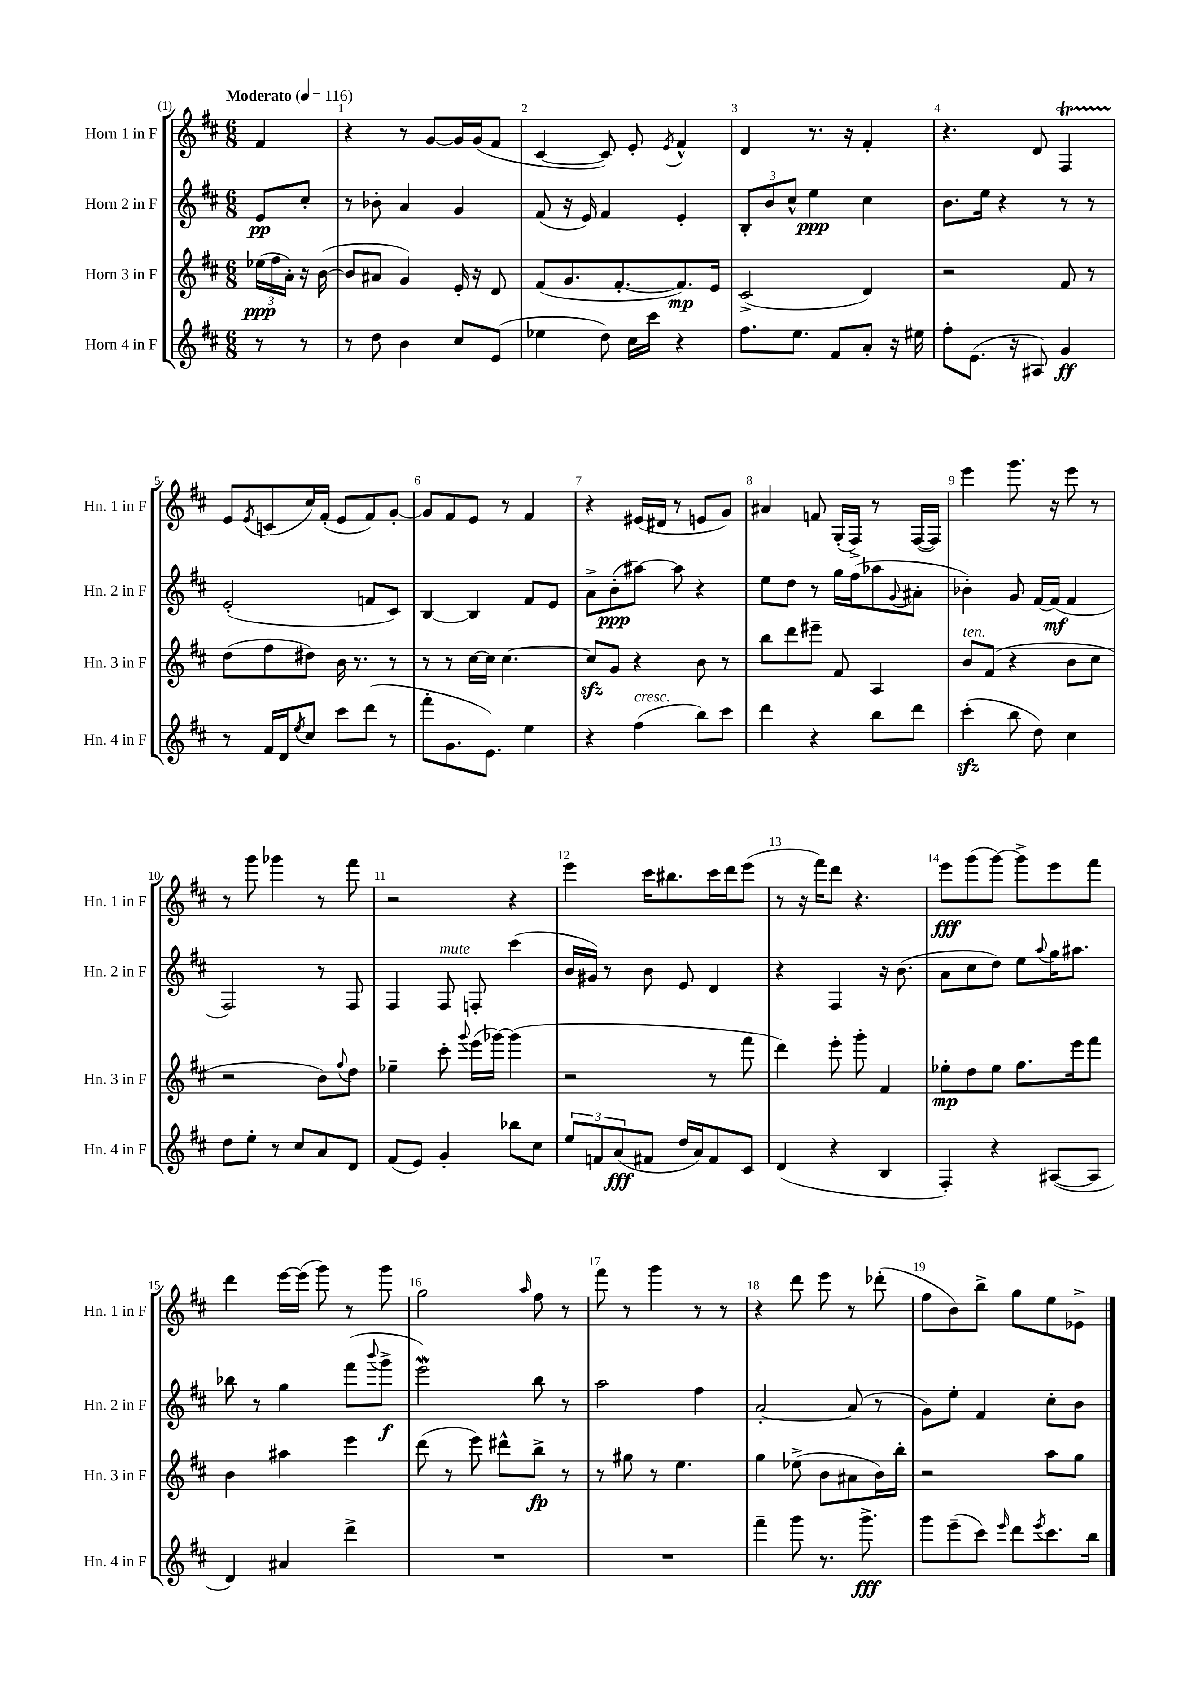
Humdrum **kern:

**kern	**kern	**kern	**kern
*staff4	*staff3	*staff2	*staff1
*clefG2	*clefG2	*clefG2	*clefG2
*k[f#c#]	*k[f#c#]	*k[f#c#]	*k[f#c#]
*M6/8	*M6/8	*M6/8	*M6/8
*MM116	*MM116	*MM116	*MM116
8r	(24ee-	8e	4f#
.	24ff#	.	.
.	24a')	.	.
8r	16r	8cc#'	.
.	([16b	.	.
=	=	=	=
8r	8b]	8r	4r
8dd	8a#	8b-'	.
4b	4g)	4a	8r
.	.	.	[8g
8cc#	16e'	4g	16g]
.	16r	.	(16g
(8e	8d	.	8f#
=	=	=	=
4ee-	(8f#	(8f#	[4c#
.	8.g	16r	.
.	.	16e)	.
8dd)	.	4f#	8c#])
.	[8.f#'	.	.
16cc#	.	.	8e'
16ccc#	.	.	.
.	.	.	8qe
4r	8.f#])	4e'	4f#^^
.	16e	.	.
=	=	=	=
8.ff#	(2c#^	12B'	4d
.	.	12b	.
.	.	12cc#^^	.
8.ee	.	.	.
.	.	4ee	8.r
8f#	.	.	.
.	.	.	16r
8a'	4d)	4cc#	4f#'
16r	.	.	.
16ee#	.	.	.
=	=	=	=
8ff#'	2r	8.b	4.r
(8.e	.	.	.
.	.	16ee	.
.	.	4r	.
16r	.	.	.
8A#)	.	.	8d
4g	8f#	8r	4F#
.	8r	8r	.
=	=	=	=
8r	(8dd	(2e'	8e
.	.	.	8qe
16f#	8ff#	.	(8c
16d	.	.	.
8qee	.	.	.
8cc#	8dd#)	.	16cc#)
.	.	.	(16f#'
8ccc#	16b	.	8e
.	8.r	.	.
(8ddd	.	8f	8f#)
8r	8r	8c#)	[8g'
=	=	=	=
8fff#'	8r	[4B	8g]
8.g	8r	.	8f#
.	[16cc#	4B]	8e
8.e)	16cc#]	.	.
.	[4.cc#	.	8r
4ee	.	8f#	4f#
.	.	8e	.
=	=	=	=
4r	8cc#]	8a^	4r
.	8g	(8b'	.
(4ff#	4r	[8aa#)	(16e#
.	.	.	16d#
.	.	8aa#]	8r
8bb)	8b	4r	8e
8ccc#	8r	.	8g)
=	=	=	=
4ddd	8bb	8ee	4a#
.	8ddd	8dd	.
4r	8eee#~	8r	8f
.	8f#	16gg	(16G'
.	.	(16ff#	16F#^)
8bb	4A	8aa-	8r
.	.	8qqg	.
8ddd	.	8a#'	([16F#
.	.	.	16F#])
=	=	=	=
(4ccc#'	8b	4b-')	4eee
.	(8f#	.	.
8bb	4r	8g	8.ggg
8dd)	.	[16f#	.
.	.	(16f#]	16r
4cc#	8b	4f#	8eee
.	8cc#	.	8r
=	=	=	=
8dd	2r	2F#)	8r
8ee'	.	.	8ggg
8r	.	.	4ggg-
8cc#	.	.	.
8a	8b)	8r	8r
.	8qqff#	.	.
8d	8dd	8F#	8fff#
=	=	=	=
(8f#	4ee-~	4F#	2r
8e)	.	.	.
4g'	8ccc#'	8F#	.
.	8qqggg	.	.
.	(16eee	8F'	.
.	[16ggg-)	.	.
8bb-	(4ggg-]	(4ccc#	4r
8cc#	.	.	.
=	=	=	=
12ee	2r	16b	4eee
.	.	16g#)	.
12f	.	.	.
.	.	8r	.
(12a	.	.	.
8f#	.	8b	16ccc#
.	.	.	8.bb#
16dd	.	8e	.
16a)	.	.	.
8f#	8r	4d	16ccc#
.	.	.	16ddd
8c#	8fff#	.	(8eee
=	=	=	=
(4d	4ddd)	4r	8r
.	.	.	16r
.	.	.	16fff#)
4r	8eee'	4F#	8ddd
.	8ggg'	.	4.r
4B	4f#	16r	.
.	.	(8.b	.
=	=	=	=
4F#')	8ee-'	8a	8eee
.	8dd	8cc#	(8ggg
4r	8ee-	8dd)	[8ggg)
.	8.ff#	8ee	8ggg^]
.	.	8qqaa	.
([8A#	.	16gg	8eee
.	16eee	8.aa#	.
8A#]	8fff#	.	8fff#
=	=	=	=
4d)	4b	8bb-	4ddd
.	.	8r	.
4a#	4aa#	4gg	[16eee
.	.	.	(16eee]
.	.	.	8ggg)
4ddd^	4eee	(8fff#	8r
.	.	8qqbbb	.
.	.	8ggg^	8ggg
=	=	=	=
2.r	(8ddd	2eee)	2gg
.	8r	.	.
.	8eee)	.	.
.	8ddd#^^	.	.
.	.	.	16qqaa
.	8bb^	8bb	8ff#
.	8r	8r	8r
=	=	=	=
2.r	8r	2aa	8fff#
.	8gg#	.	8r
.	8r	.	4ggg
.	4.ee	.	.
.	.	4ff#	8r
.	.	.	8r
=	=	=	=
4fff#~	4gg	[2a'	4r
8ggg	(8ee-^	.	8ddd
8.r	8b	.	8eee
.	8a#	(8a]	8r
8.ggg^	.	.	.
.	16b)	8r	(8ddd-'
.	16bb'	.	.
=	=	=	=
8ggg	2r	8g)	8ff#
(8eee~	.	8ee'	8b)
8ccc#)	.	4f#	8bb^
16qqeee	.	.	.
8ddd	.	.	8gg
8qeee	.	.	.
8.ccc#	8aa	8cc#'	8ee
.	8gg	8b	8e-^
16bb	.	.	.
==	==	==	==
*-	*-	*-	*-
